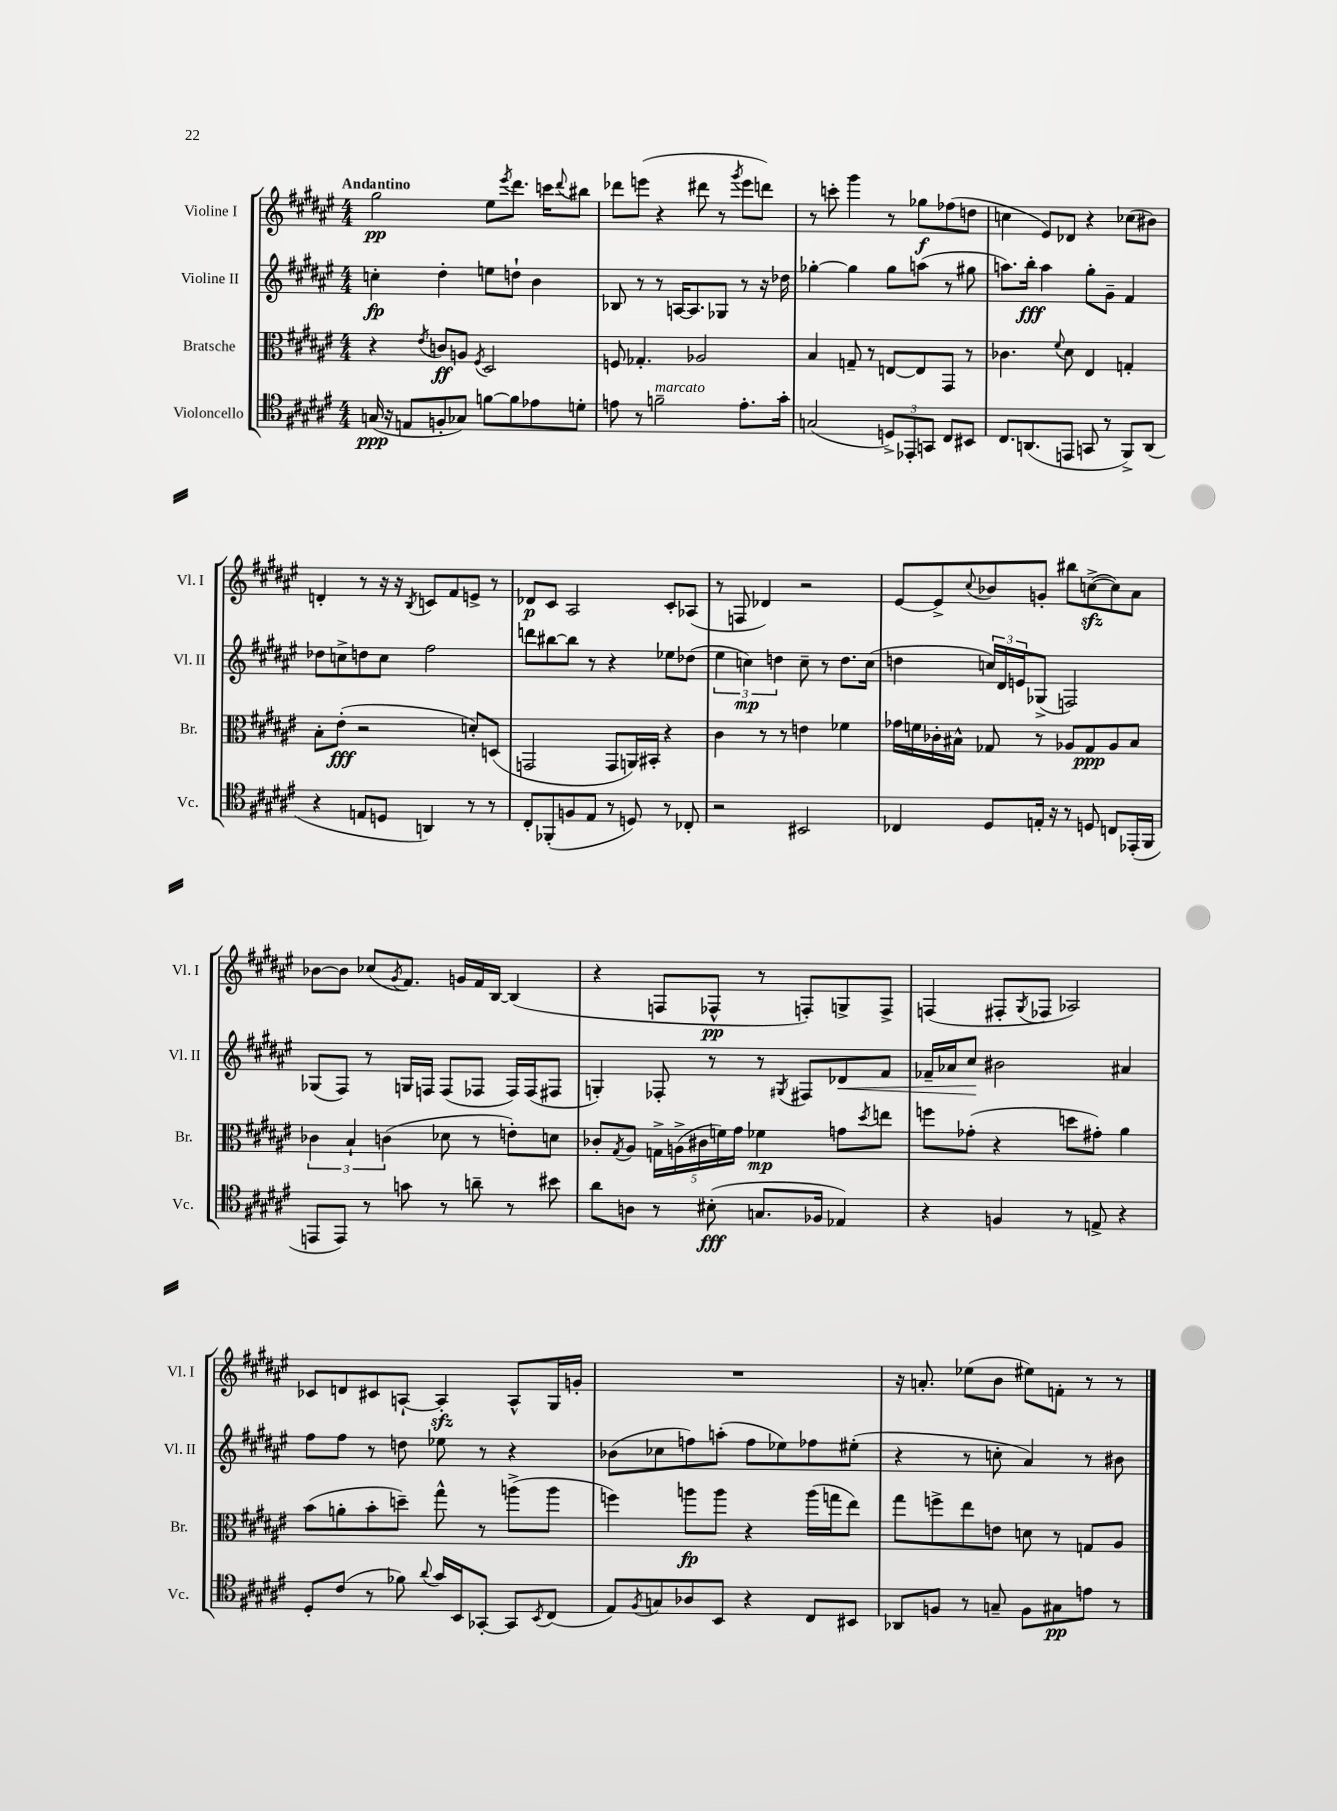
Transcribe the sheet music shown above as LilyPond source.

<<
\new StaffGroup <<
\new Staff = "s0" \with { instrumentName = "Violine I" shortInstrumentName = "Vl. I" } {
    \clef treble \key fis \major \numericTimeSignature \time 4/4 \tempo "Andantino"
    gis''2\pp eis''8 \acciaccatura { eis'''8 } dis'''8. c'''16 \appoggiatura { dis'''8 } bis''8 |
    des'''8 e'''8( r4 dis'''8 r8 \acciaccatura { gis'''8 } e'''8 d'''8) |
    r8 c'''8-. gis'''4 r8 ges''8\f fes''8( d''8 |
    c''4 eis'8) des'8 r4 ces''8( bis'8) |
    d'4-. r8 r16 r16 \acciaccatura { b8 } c'8 fis'8 e'8-> r8 |
    des'8\p cis'8 ais2 cis'8-. aes8( |
    r8 f8 des'4) r2 |
    eis'8~ eis'8-> \appoggiatura { cis''8 } bes'8 g'8-. bis''8 c''8~->\sfz( c''8) ais'8 |
    bes'8~ bes'8 ces''8( \acciaccatura { gis'8 } fis'8.) g'16 fis'16 b16~ b4( |
    r4 f8 fes8-^\pp r8 f8-.) g8-> f8-> |
    f4( fis8-. \acciaccatura { gis8 } fes8 aes2) |
    ces'8 d'8 cis'8 a8~-! a4-.\sfz a8-^ gis16 g'16-. |
    R1 |
    r16 a'8.-. ees''8( b'8 eis''8) f'8-. r8 r8 \bar "|." |
}
\new Staff = "s1" \with { instrumentName = "Violine II" shortInstrumentName = "Vl. II" } {
    \clef treble \key fis \major \numericTimeSignature \time 4/4
    c''4-.\fp dis''4-. e''8 d''8-! b'4 |
    bes8 r8 r8 a16~ a8. ges8 r8 r16 des''16 |
    ges''4~-. ges''4 ges''8 a''8( r8 gis''8 |
    a''8.) b''16-.\fff a''4 gis''8-. gis'8-- fis'4 |
    des''8 c''8-> d''8 c''8 fis''2 |
    d'''8 bis''8~ bis''8 r8 r4 ees''8 des''8( |
    \tuplet 3/2 { eis''4 c''4\mp) d''4 } c''8-- r8 d''8. c''16( |
    d''4 \tuplet 3/2 { c''16) dis'16 e'16 } ges8->( f2) |
    ges8( fis8) r8 g16 f16 f8( fes8 fes16) fes16( fis8 |
    g4-.) fes8-. r8 r8 \acciaccatura { gis8 } fis8 des'8\< fis'8 |
    fes'16-- aes'16 cis''8\! bis'2 ais'4 |
    fis''8 fis''8 r8 d''8 ees''8 r8 r4 |
    bes'8( ces''8 f''8) a''8-.( f''8 ees''8) fes''8 eis''8-.( |
    r4 r8 c''8-. ais'4) r8 bis'8 \bar "|." |
}
\new Staff = "s2" \with { instrumentName = "Bratsche" shortInstrumentName = "Br." } {
    \clef alto \key fis \major \numericTimeSignature \time 4/4
    r4 \acciaccatura { eis'8 } c'8\ff a8 \acciaccatura { fis8 } dis2 |
    f8 ges4.-. aes2 |
    b4 g8-- r8 e8~ e8 gis,8 r8 |
    ces'4. \appoggiatura { fis'8 } dis'8 eis4 g4-. |
    b8-. eis'8-.\fff( r2 d'8-.) d8( |
    g,2 g,8 a,16) bis,16-. r4 |
    cis'4 r8 r8 e'4 fes'4 |
    ges'16 f'16 ces'16-. bis16-^ ges8 r8 aes8 ges8\ppp aes8 bis8 |
    \tuplet 3/2 { ces'4 b4-! c'4( } des'8 r8 e'8-.) d'8 |
    ces'8-. \acciaccatura { gis8 } ais8 \tuplet 5/4 { g16-> a16->( cis'16 f'16) gis'16 } fes'4\mp g'8 \acciaccatura { dis''8 } e''8 |
    f''8 ges'8-.( r4 d''8 gis'8-.) ais'4 |
    b'8( a'8-. b'8-. d''8--) gis''8-^ r8 a''8->( a''8 |
    f''4) a''8\fp a''8 r4 a''16( g''16 eis''8) |
    gis''8 f''8-> eis''8 e'8 d'8 r8 g8 ais8 \bar "|." |
}
\new Staff = "s3" \with { instrumentName = "Violoncello" shortInstrumentName = "Vc." } {
    \clef tenor \key fis \major \numericTimeSignature \time 4/4
    g16\ppp( r16 e8 f8-. ges8) f'8~ f'8 ees'8 d'8-. |
    e'8 r8 f'2--^\markup { \italic "marcato" } e'8.-. gis'16-. |
    g2( \tuplet 3/2 { d8->) ees,8-. g,8 } cis8 bis,8 |
    cis8. a,8.( e,8 g,8 r8 fis,8->) a,8( |
    r4 e8 d8 a,4) r8 r8 |
    cis8-. fes,8-.( f8 eis8 r8 d8) r8 ces8-. |
    r2 bis,2 |
    ces4 dis8 e16-. r16 r8 d8 c8 ees,16-.( fis,16 |
    e,8 e,8) r8 g'8 r8 a'8-- r8 bis'8 |
    ais'8 a8 r8 bis8-.\fff( g8. fes16 ees4) |
    r4 f4 r8 e8-> r4 |
    dis8-. cis'8( r8 fes'8) \appoggiatura { ais'8 } gis'16 b,16 ges,8~-. ges,8 \acciaccatura { b,8 } cis8( |
    eis8) \acciaccatura { fis8 } g8 aes8 b,8 r4 cis8 bis,8 |
    aes,8 f8 r8 g8-- f8 gis8\pp e'8 r8 \bar "|." |
}
>>
>>
\layout { \context { \Score \remove "Bar_number_engraver" } }
